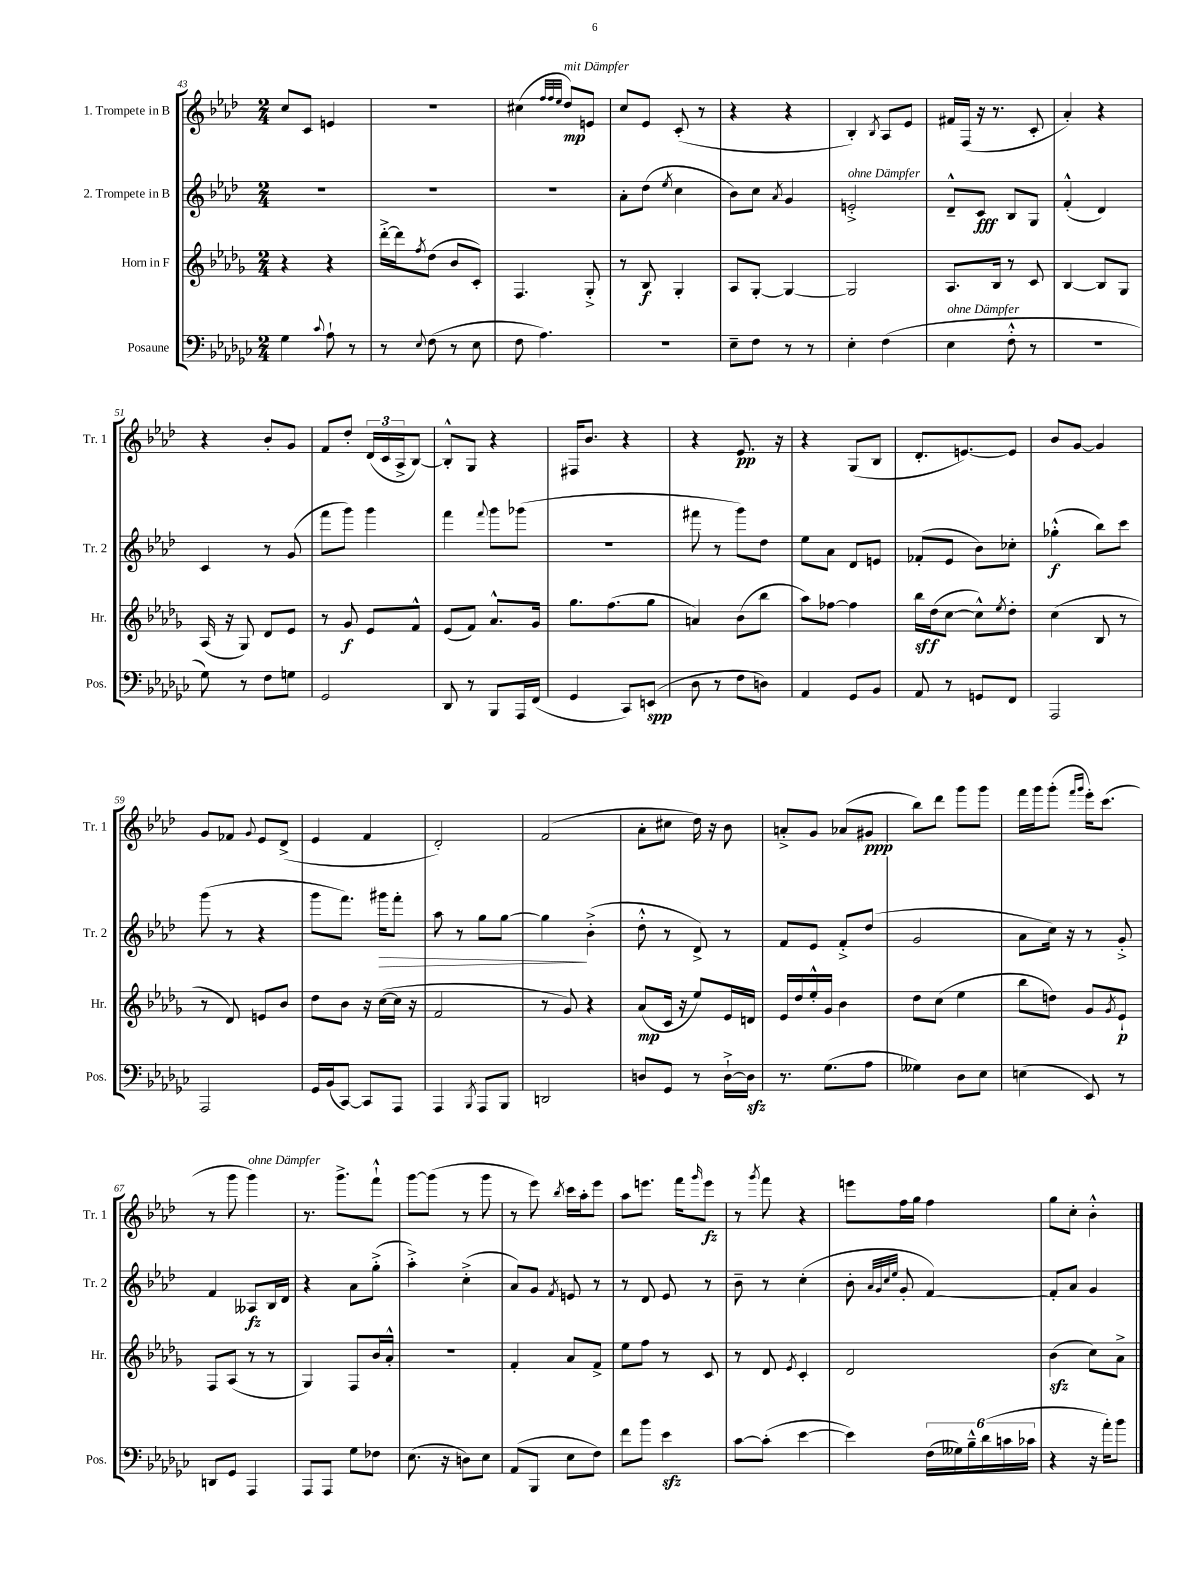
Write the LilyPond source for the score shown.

<<
\new StaffGroup <<
\new Staff = "s0" \with { instrumentName = "1. Trompete in B" shortInstrumentName = "Tr. 1" } {
    \clef treble \key aes \major \numericTimeSignature \time 2/4
    c''8 c'8 e'4 |
    r2 |
    cis''4( \grace { f''32 f''32 ees''32 } des''8\mp^\markup { \italic "mit Dämpfer" }) e'8 |
    c''8 ees'8 c'8-.( r8 |
    r4 r4 |
    bes4-.) \acciaccatura { bes8 } aes8 ees'8 |
    fis'16 f16( r16 r8. c'8-. |
    aes'4-.) r4 |
    r4 bes'8-. g'8 |
    f'8 des''8-. \tuplet 3/2 { des'16( c'16 aes16-> } bes8~) |
    bes8-.-^ g8 r4 |
    fis16 bes'8. r4 |
    r4 ees'8.\pp r16 |
    r4 g8( bes8 |
    des'8.-. e'8.~) e'8 |
    bes'8 g'8~ g'4 |
    g'8 fes'8 \appoggiatura { g'8 } ees'8 des'8->( |
    ees'4 f'4 |
    des'2-.) |
    f'2( |
    aes'8-. cis''8 des''16) r16 bes'8 |
    a'8-.-> g'8 aes'8( gis'8\ppp |
    bes''8) des'''8 g'''8 g'''8 |
    f'''16 g'''16 g'''8-.( \grace { f'''16 g'''16 } ees'''16-.) c'''8.( |
    r8 g'''8 g'''4^\markup { \italic "ohne Dämpfer" }) |
    r8. g'''8.-> f'''8-!-^ |
    g'''8~ g'''8( r8 g'''8 |
    r8 ees'''8) \acciaccatura { bes''8 } c'''16 aes''16-. ees'''8 |
    aes''8 e'''8. f'''16 \grace { g'''16 } e'''8\fz |
    r8 \acciaccatura { g'''8 } f'''8 r4 |
    e'''8 f''16 g''16 f''4 |
    g''8 c''8-. bes'4-.-^ \bar "|." |
}
\new Staff = "s1" \with { instrumentName = "2. Trompete in B" shortInstrumentName = "Tr. 2" } {
    \clef treble \key aes \major \numericTimeSignature \time 2/4
    R2 |
    R2 |
    R2 |
    aes'8-. des''8( \acciaccatura { ees''8 } c''4 |
    bes'8) c''8 \acciaccatura { aes'8 } g'4 |
    e'2-.->^\markup { \italic "ohne Dämpfer" } |
    des'8---^ c'8\fff bes8 g8 |
    f'4-.-^( des'4) |
    c'4 r8 g'8( |
    f'''8 g'''8) g'''4 |
    f'''4 \appoggiatura { f'''8 } g'''8 ges'''8( |
    R2 |
    fis'''8 r8 g'''8) des''8 |
    ees''8 aes'8 des'8 e'8 |
    fes'8-.( ees'8 bes'8) ces''8-. |
    ges''4-.-^\f( bes''8) c'''8 |
    g'''8( r8 r4 |
    g'''8 f'''8.) gis'''16\> f'''8-. |
    aes''8 r8 g''8 g''8~ |
    g''4\! bes'4-.->( |
    des''8-.-^ r8 des'8->) r8 |
    f'8 ees'8 f'8-.-> des''8( |
    g'2 |
    aes'8 c''16) r16 r8 g'8-.-> |
    f'4 aeses8\fz bes16 des'16 |
    r4 aes'8 g''8-.->( |
    aes''4-.->) c''4-.->( |
    aes'8) g'8 \acciaccatura { f'8 } e'8 r8 |
    r8 des'8 ees'8 r8 |
    bes'8-- r8 c''4-.( |
    bes'8-. \grace { aes'32 g'32 c''32 ees''32 } g'8-. f'4~) |
    f'8-. aes'8 g'4 \bar "|." |
}
\new Staff = "s2" \with { instrumentName = "Horn in F" shortInstrumentName = "Hr." } {
    \clef treble \key des \major \numericTimeSignature \time 2/4
    r4 r4 |
    des'''16~-.-> des'''16 \acciaccatura { f''8 } des''8( bes'8 c'8-.) |
    f4. ges8-.-> |
    r8 bes8\f ges4-. |
    aes8 ges8~-. ges4~ |
    ges2 |
    aes8. bes16 r8 c'8 |
    bes4~ bes8 ges8 |
    aes16( r16 ges8) des'8 ees'8 |
    r8 ges'8\f ees'8 f'8-^ |
    ees'8( f'8) aes'8.-^ ges'16 |
    ges''8. f''8.( ges''8 |
    a'4) bes'8( bes''8 |
    aes''8) fes''8~ fes''4 |
    bes''16\sff des''16( c''8~ c''8-^) \acciaccatura { ees''8 } des''8-. |
    c''4( bes8 r8 |
    r8 des'8) e'8 bes'8 |
    des''8 bes'8 r16 c''16~( c''16 r16 |
    f'2 |
    r8 ges'8) r4 |
    aes'8\mp( c'16 r16 ees''8) ees'16 d'16 |
    ees'16 des''16 ees''16-.-^ ges'16 bes'4 |
    des''8 c''8( ees''4 |
    bes''8 d''8) ges'8 \acciaccatura { ges'8 } ees'8-!\p |
    f8 aes8( r8 r8 |
    ges4) f8 bes'16 aes'16-.-^ |
    r2 |
    f'4-. aes'8 f'8-> |
    ees''8 f''8 r8 c'8 |
    r8 des'8 \acciaccatura { ees'8 } c'4-. |
    des'2 |
    bes'4\sfz( c''8) aes'8-> \bar "|." |
}
\new Staff = "s3" \with { instrumentName = "Posaune" shortInstrumentName = "Pos." } {
    \clef bass \key ges \major \numericTimeSignature \time 2/4
    ges4 \appoggiatura { ces'8 } aes8-! r8 |
    r8 \appoggiatura { ees8 } f8( r8 ees8 |
    f8 aes4.) |
    R2 |
    ees8-- f8 r8 r8 |
    ees4-. f4( |
    ees4^\markup { \italic "ohne Dämpfer" } f8-.-^ r8 |
    r2 |
    ges8) r8 f8 g8 |
    ges,2 |
    des,8 r8 bes,,8 aes,,16 f,16( |
    ges,4 ces,8) e,8\spp( |
    des8 r8 f8 d8) |
    aes,4 ges,8 bes,8 |
    aes,8 r8 g,8 f,8 |
    aes,,2 |
    aes,,2 |
    ges,16 bes,16( ces,8~) ces,8 aes,,8 |
    aes,,4 \acciaccatura { bes,,8 } aes,,8 bes,,8 |
    d,2 |
    d8 ges,8 r8 d16~-!-> d16\sfz |
    r8. ges8.( aes8 |
    geses4) des8 ees8 |
    e4( ees,8) r8 |
    d,8 ges,8 aes,,4 |
    aes,,8 aes,,8 ges8 fes8 |
    ees8.( r16 d8) ees8 |
    aes,8( bes,,8 ees8 f8) |
    f'8 bes'8 ees'4\sfz |
    ces'8~ ces'8-.( ees'4~ |
    ees'4) \tuplet 6/4 { f16( geses16) bes16---^ des'16( c'16 ces'16 } |
    r4 r16 aes'16-.) bes'8 \bar "|." |
}
>>
>>
\layout { \context { \Score currentBarNumber = #43 } }
